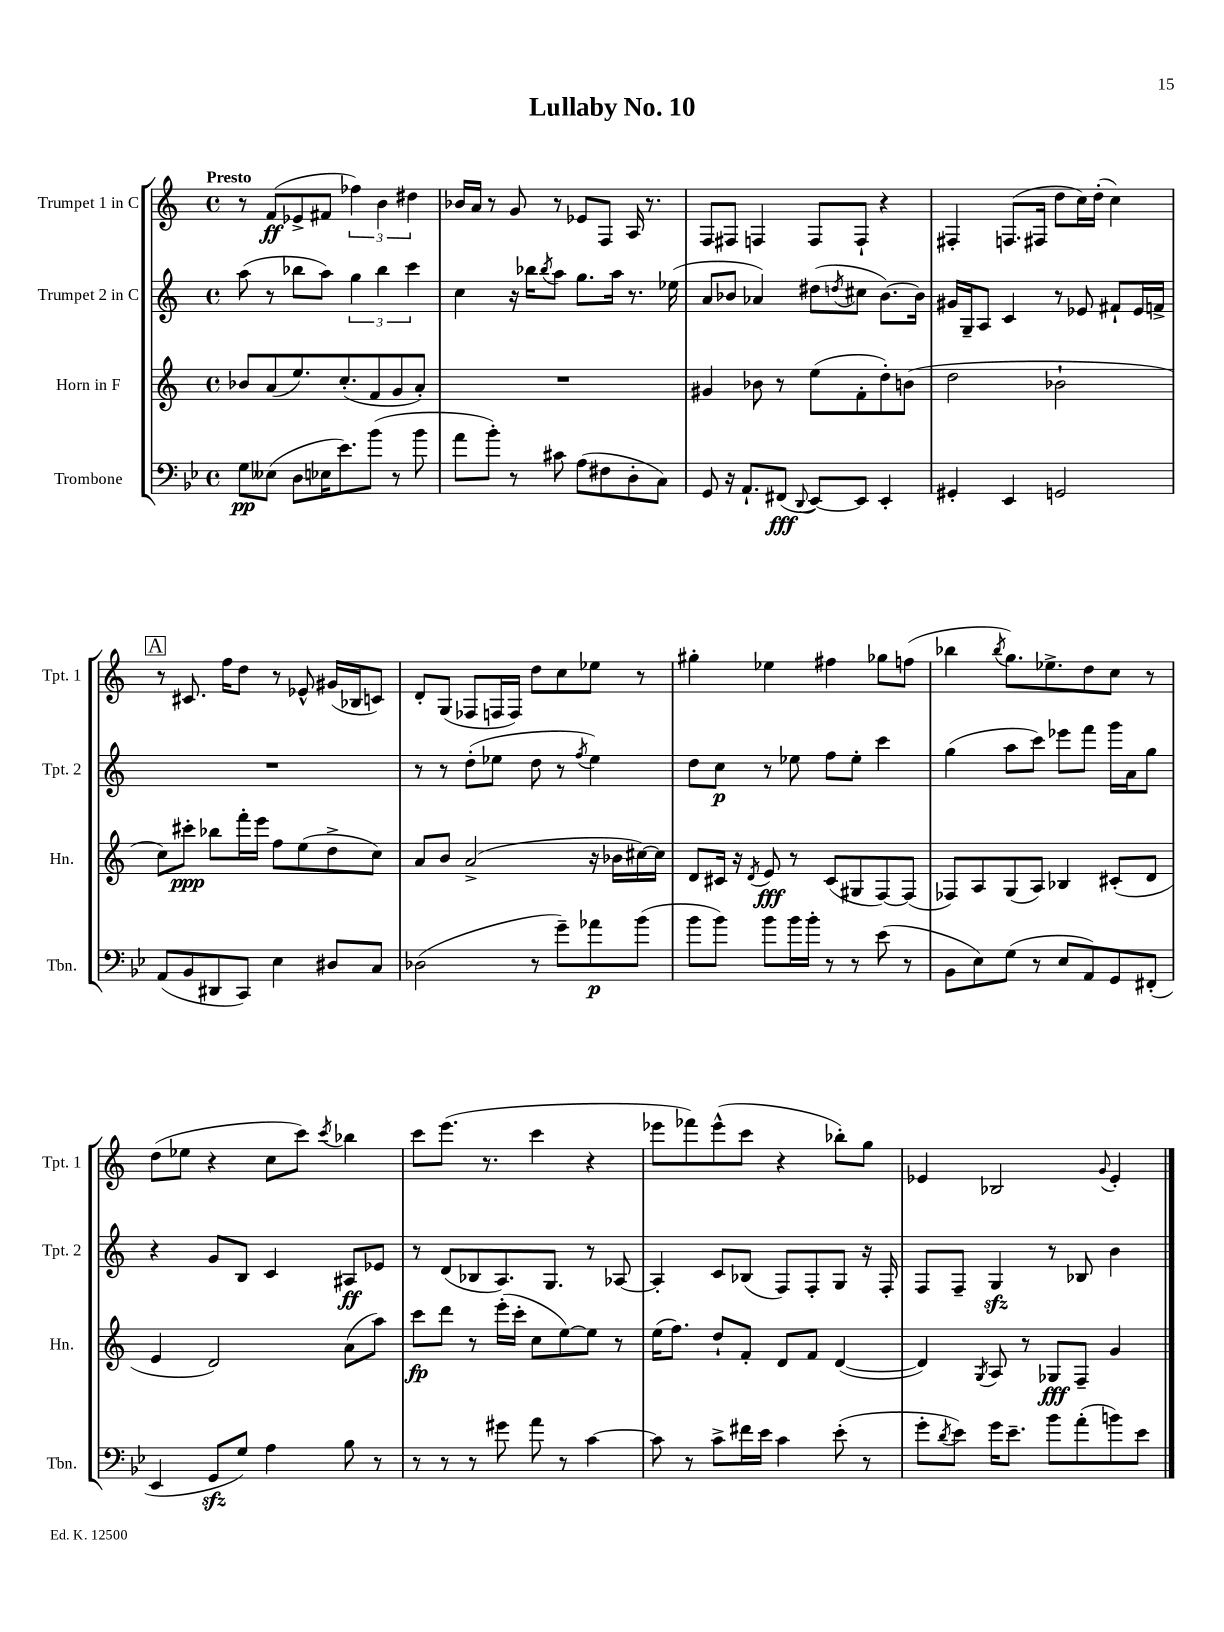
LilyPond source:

\header { title = "Lullaby No. 10" }
<<
\new StaffGroup <<
\new Staff = "s0" \with { instrumentName = "Trumpet 1 in C" shortInstrumentName = "Tpt. 1" } {
    \clef treble \key c \major \defaultTimeSignature \time 4/4 \tempo "Presto"
    r8 f'8\ff( ees'8-> fis'8 \tuplet 3/2 { fes''4) b'4 dis''4 } |
    bes'16 a'16 r8 g'8 r8 ees'8 f8 a16 r8. |
    f8 fis8 f4 f8 f8-! r4 |
    fis4-. f8.( fis16 d''8 c''16) d''16-.( c''4) |
    \mark \markup { \box "A" } r8 cis'8. f''16 d''8 r8 ees'8-^ gis'16( bes16 c'8) |
    d'8-. g8( fes8 f16 f16) d''8 c''8 ees''8 r8 |
    gis''4-. ees''4 fis''4 ges''8 f''8( |
    bes''4 \acciaccatura { bes''8 } g''8.) ees''8.-> d''8 c''8 r8 |
    d''8( ees''8 r4 c''8 c'''8) \acciaccatura { c'''8 } bes''4 |
    c'''8 e'''8.( r8. c'''4 r4 |
    ees'''8 fes'''8) ees'''8-^( c'''8 r4 bes''8-.) g''8 |
    ees'4 bes2 \appoggiatura { g'8 } ees'4-. \bar "|." |
}
\new Staff = "s1" \with { instrumentName = "Trumpet 2 in C" shortInstrumentName = "Tpt. 2" } {
    \clef treble \key c \major \defaultTimeSignature \time 4/4
    a''8( r8 bes''8 a''8) \tuplet 3/2 { g''4 bes''4 c'''4 } |
    c''4 r16 bes''16 \acciaccatura { bes''8 } a''8 g''8. a''16 r8. ees''16( |
    a'8 bes'8 aes'4) dis''8( \acciaccatura { d''8 } cis''8 bes'8.~) bes'16 |
    gis'16 g16-- a8 c'4 r8 ees'8 fis'8-! ees'16 f'16-> |
    \mark \markup { \box "A" } R1 |
    r8 r8 d''8-.( ees''8 d''8 r8 \acciaccatura { f''8 } ees''4) |
    d''8 c''8\p r8 ees''8 f''8 ees''8-. c'''4 |
    g''4( a''8 c'''8) ees'''8 f'''8 g'''16 a'16 g''8 |
    r4 g'8 b8 c'4 ais8\ff ees'8 |
    r8 d'8( bes8 a8.) g8. r8 aes8~ |
    aes4-. c'8 bes8( f8) f8-. g8 r16 f16-. |
    f8 f8-- g4\sfz r8 bes8 b'4 \bar "|." |
}
\new Staff = "s2" \with { instrumentName = "Horn in F" shortInstrumentName = "Hn." } {
    \clef treble \key c \major \defaultTimeSignature \time 4/4
    bes'8 a'8( e''8.) c''8.-.( f'8 g'8 a'8-.) |
    R1 |
    gis'4 bes'8 r8 e''8( f'8-. d''8-.) b'8( |
    d''2 bes'2-! |
    \mark \markup { \box "A" } c''8) cis'''8-.\ppp bes''8 f'''16-. e'''16 f''8 e''8( d''8-> c''8) |
    a'8 b'8 a'2->( r16 bes'16 cis''16~) cis''16 |
    d'8 cis'16 r16 \acciaccatura { d'8 } e'8\fff r8 cis'8( gis8 f8~) f8( |
    fes8) a8 g8( a8) bes4 cis'8-.( d'8 |
    e'4 d'2) a'8( a''8) |
    c'''8\fp d'''8 r8 e'''16-.( c'''16-. c''8 e''8~) e''8 r8 |
    e''16( f''8.) d''8-! f'8-. d'8 f'8 d'4~( |
    d'4) \acciaccatura { g8 } a8 r8 ges8\fff f8-- g'4 \bar "|." |
}
\new Staff = "s3" \with { instrumentName = "Trombone" shortInstrumentName = "Tbn." } {
    \clef bass \key bes \major \defaultTimeSignature \time 4/4
    g8\pp eeses8( d8 ees16 ees'8.) bes'8( r8 bes'8 |
    a'8 bes'8-.) r8 cis'8 a8( fis8 d8-. c8) |
    g,8 r16 a,8.-! fis,8\fff( \appoggiatura { d,8 } ees,8~) ees,8 ees,4-. |
    gis,4-. ees,4 g,2 |
    \mark \markup { \box "A" } a,8( bes,8 dis,8 c,8) ees4 dis8 c8 |
    des2( r8 g'8--) aes'8\p bes'8( |
    bes'8 bes'8) bes'8 bes'16 bes'16-. r8 r8 ees'8( r8 |
    bes,8 ees8) g8( r8 ees8 a,8) g,8 fis,8-.( |
    ees,4 g,8\sfz g8) a4 bes8 r8 |
    r8 r8 r8 gis'8 a'8 r8 c'4~ |
    c'8 r8 c'8-> fis'16 ees'16 c'4 ees'8-.( r8 |
    g'8-. \acciaccatura { d'8 } ees'8) g'16 ees'8.-- bes'8 a'8-.( b'8) ees'8 \bar "|." |
}
>>
>>
\layout { \context { \Score \remove "Bar_number_engraver" } }
